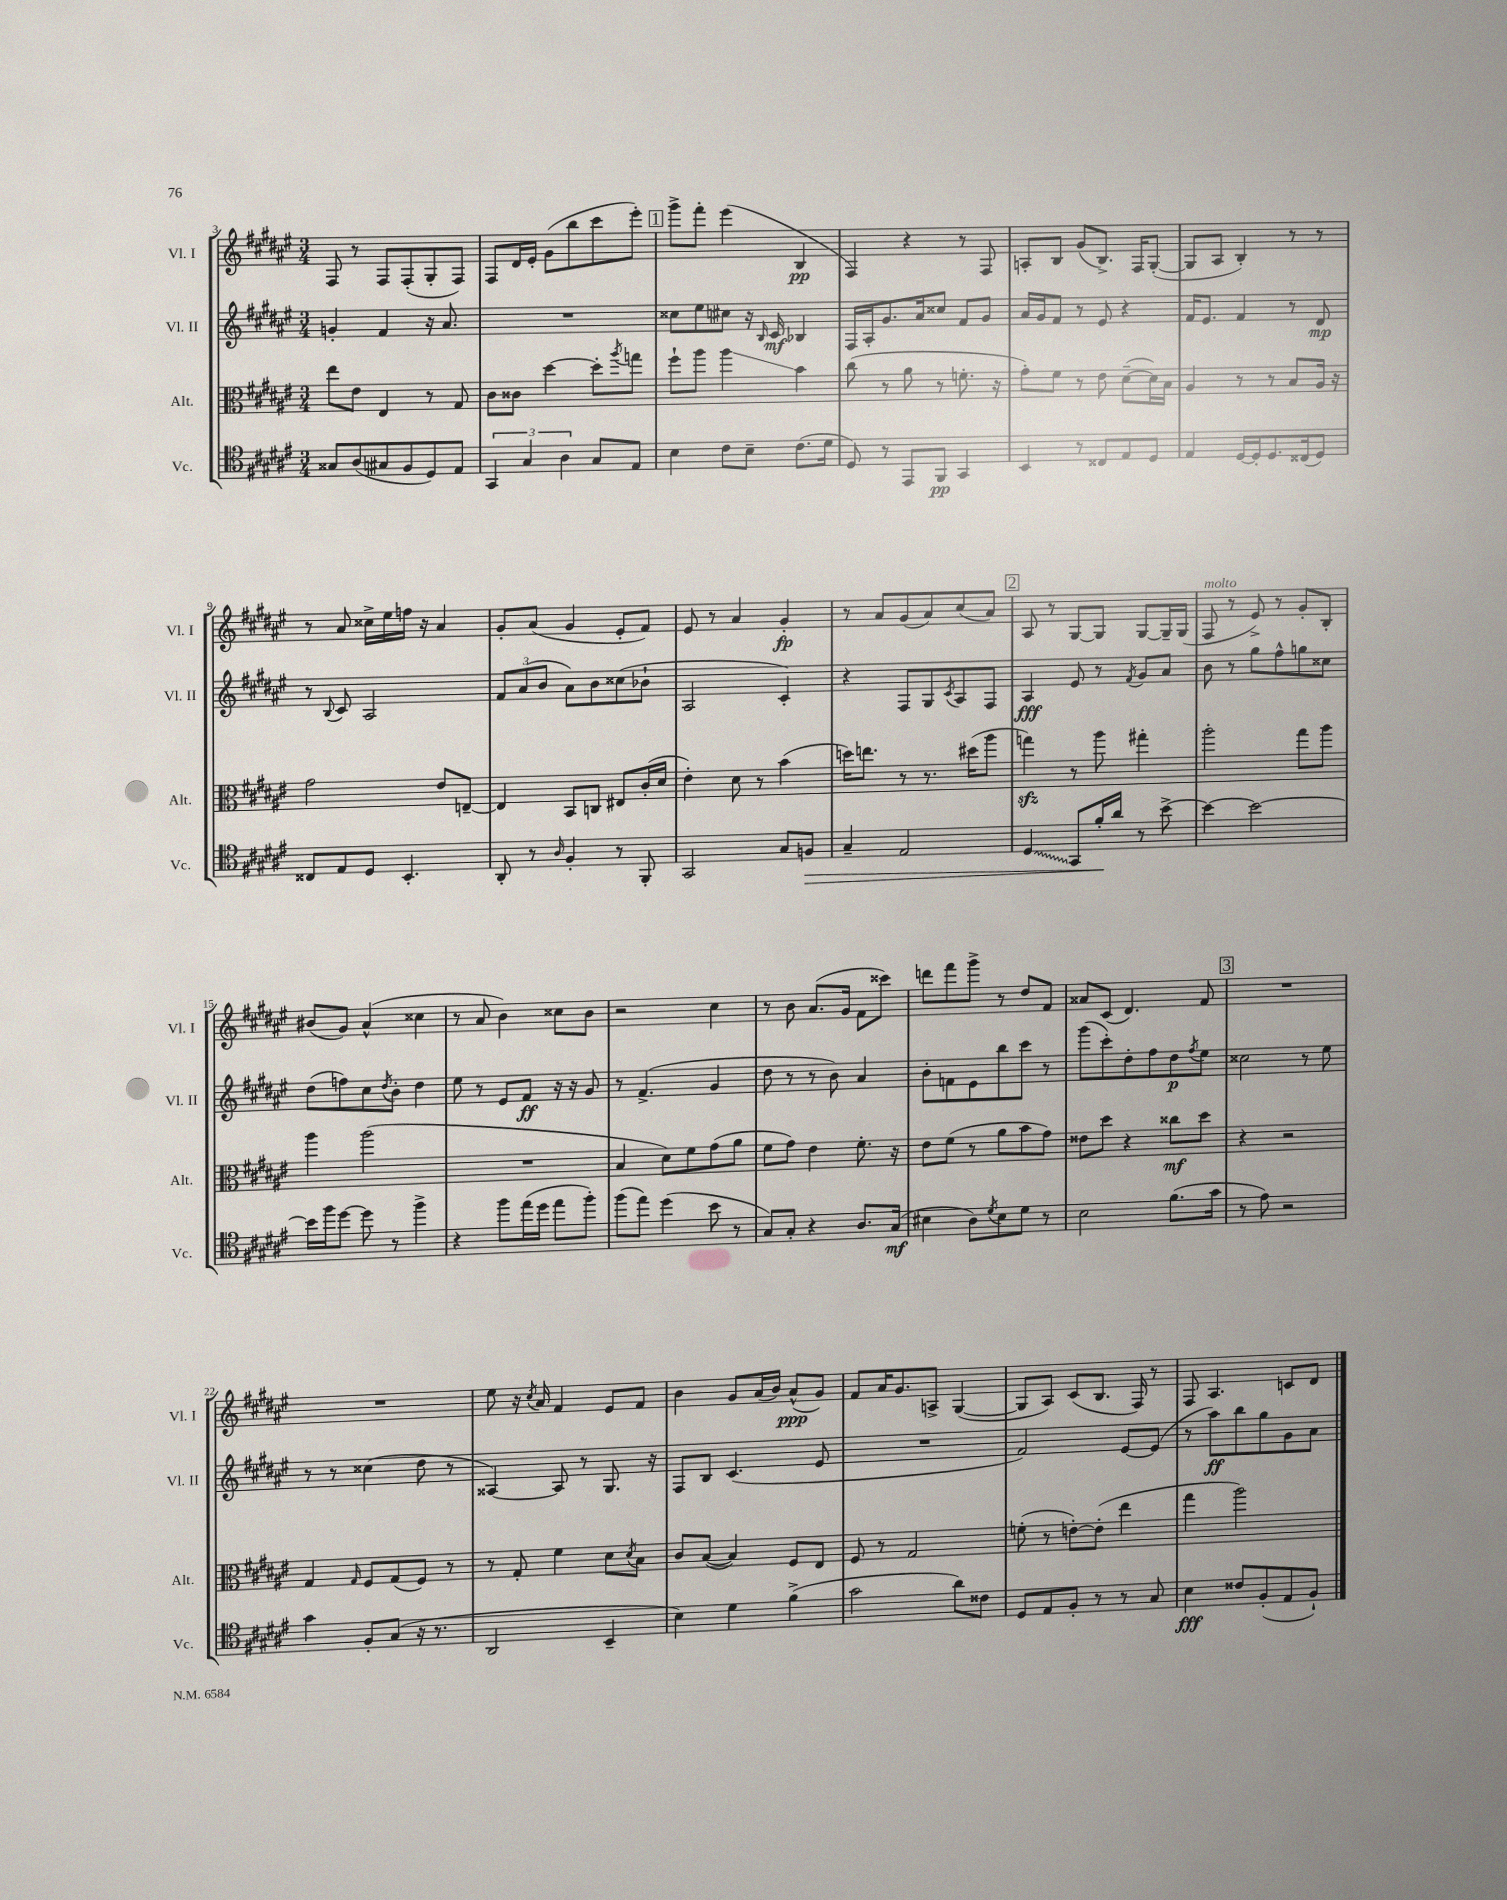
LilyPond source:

<<
\new StaffGroup <<
\new Staff = "s0" \with { instrumentName = "Vl. I" shortInstrumentName = "Vl. I" } {
    \clef treble \key fis \major \numericTimeSignature \time 3/4
    fis8 r8 fis8 fis8-.( gis8-. fis8) |
    fis8 dis'16 eis'16-. gis'8( b''8 cis'''8 eis'''8-.) |
    \mark \markup { \box "1" } gis'''8-> fis'''8-. eis'''4( b4\pp |
    fis4) r4 r8 fis8 |
    a8-. b8 gis'8( b8.->) fis16 gis8~-.( |
    gis8 ais8 b4-.) r8 r8 |
    r8 ais'8 cisis''16-> eis''16 f''16 r16 ais'4 |
    gis'8-. ais'8( gis'4 eis'8-. fis'8) |
    eis'8 r8 ais'4 gis'4-.\fp |
    r8 ais'8 gis'8( ais'8) cis''8( ais'8) |
    \mark \markup { \box "2" } ais8 r8 gis8~ gis8 gis8~ gis16-- gis16( |
    fis8^\markup { \italic "molto" } r8 eis'8->) r8 gis'8-. b8-. |
    bis'8( gis'8) ais'4-^( cisis''4 |
    r8 ais'8 b'4) cisis''8 b'8 |
    r2 cis''4 |
    r8 b'8 ais'8.( gis'16 fis'8 cisis'''8) |
    d'''8 fis'''8 gis'''8-> r8 dis''8 fis'8 |
    aisis'8 cis'8( dis'4.) fis'8 |
    \mark \markup { \box "3" } R2. |
    R2. |
    eis''8 r16 \acciaccatura { cis''8 } ais'16 fis'4 eis'8 fis'8 |
    b'4 gis'8 ais'16( b'16) ais'8-^\ppp( gis'8) |
    fis'8 ais'16 gis'8. a8-> gis4~( |
    gis8 ais8) cis'8( b8. fis16) r8 |
    fis8 ais4. c'8 dis'8 \bar "|." |
}
\new Staff = "s1" \with { instrumentName = "Vl. II" shortInstrumentName = "Vl. II" } {
    \clef treble \key fis \major \numericTimeSignature \time 3/4
    g'4-. fis'4 r16 ais'8. |
    R2. |
    \mark \markup { \box "1" } cisis''8 eis''8 cis''8 r16 \grace { b16 } cis'16\mf bes4 |
    fis16 ais16-. gis'8. ais'16 cisis''8 fis'8 gis'8 |
    ais'16 gis'16 fis'8 r8 eis'8 r4 |
    fis'16 eis'8. fis'4 r8 dis'8\mp |
    r8 \appoggiatura { b8 } cis'8 ais2 |
    \tuplet 3/2 { fis'8 ais'8( b'8 } ais'8) b'8 cisis''8( bes'8-! |
    ais2 cis'4-.) |
    r4 fis8 gis8 \acciaccatura { cis'8 } ais8 fis8 |
    \mark \markup { \box "2" } ais4\fff eis'8 r8 \acciaccatura { fis'8 } gis'8 ais'8 |
    b'8 r8 gis''8 fis''8-^ g''8 cisis''8 |
    dis''8( f''8) cis''8 \acciaccatura { dis''8 } b'8-. dis''4 |
    eis''8 r8 eis'8 fis'8\ff r16 r16 gis'8 |
    r8 fis'4.->( gis'4 |
    dis''8 r8 r8 b'8) ais'4 |
    b'8-. f'8 eis'8 b''8 cis'''8 r8 |
    gis'''8( cis'''8-.) dis''8-. fis''8 dis''8\p \acciaccatura { fis''8 } eis''8 |
    \mark \markup { \box "3" } cisis''2 r8 eis''8 |
    r8 r8 cisis''4( dis''8 r8 |
    aisis4~) aisis8 r8 gis8. r16 |
    fis8 b8 cis'4.( eis'8 |
    R2. |
    fis'2) eis'8~ eis'8( |
    r8 ais''8\ff) b''8 gis''8 gis'8 ais'8 \bar "|." |
}
\new Staff = "s2" \with { instrumentName = "Alt." shortInstrumentName = "Alt." } {
    \clef alto \key fis \major \numericTimeSignature \time 3/4
    eis''8 eis'8 eis4 r8 gis8 |
    cis'8 cisis'8 dis''4~ dis''8-. \acciaccatura { ais''8 } g''8 |
    \mark \markup { \box "1" } fis''8-! ais''8 ais''4\glissando b'4 |
    cis''8( r8 ais'8 r8 f'8.-. r16 |
    gis'8-.) fis'8 r8 eis'8 dis'8~--( dis'16) b16 |
    ais4 r8 r8 b8 ais16 r16 |
    gis'2 eis'8 e8~-- |
    e4 b,8 c8 eis8 cis'16-.( dis'16 |
    eis'4-.) dis'8 r8 b'4( |
    d''16) e''8. r8 r8. dis''16( ais''8 |
    \mark \markup { \box "2" } g''4\sfz) r8 ais''8 gis''4-. |
    ais''2-. gis''8 ais''8 |
    ais''4 ais''2( |
    R2. |
    b4 dis'8) fis'8 gis'8( ais'8 |
    fis'8 gis'8) eis'4 fis'8.-. r16 |
    eis'8 fis'8( r8 ais'8 b'8 gis'8) |
    eisis'8 dis''8 r4 cisis''8\mf dis''8 |
    \mark \markup { \box "3" } r4 r2 |
    gis4 \grace { gis16 } fis8 gis8( fis8) r8 |
    r8 gis8-. fis'4 dis'8 \acciaccatura { dis'8 } b8 |
    cis'8 b8~( b4) fis8 eis8 |
    fis8 r8 gis2 |
    f'8-.( r8 e'8~-.) e'8-.( eis''4 |
    gis''4 ais''2) \bar "|." |
}
\new Staff = "s3" \with { instrumentName = "Vc." shortInstrumentName = "Vc." } {
    \clef tenor \key fis \major \numericTimeSignature \time 3/4
    gisis8 ais8( gis8 fis8 dis8) eis8 |
    \tuplet 3/2 { gis,4 gis4 ais4 } gis8 eis8 |
    \mark \markup { \box "1" } b4 cis'8 b8-- cis'8.( dis'16 |
    dis8) r8 eis,8 fis,8\pp gis,4 |
    b,4 r8 cisis8 eis8 dis8 |
    eis4 dis16~ dis16-. dis8. cisis16( dis8) |
    cisis8 eis8 dis8 b,4.-. |
    ais,8-. r8 \grace { ais16 } fis4-. r8 fis,8-. |
    gis,2 gis8 f8\> |
    gis4-- eis2 |
    \mark \markup { \box "2" } \once \override Glissando.style = #'zigzag dis4\glissando gis,8 fis'16-.\! ais'16 r8 b'8~-> |
    b'4~ b'2~ |
    b'16 fis''16 dis''8~ dis''8 r8 fis''4-> |
    r4 fis''8 eis''16( dis''16 eis''8 fis''8-.) |
    fis''8( eis''8) dis''4( b'8 r8 |
    gis8) gis8-. r4 ais8. gis16\mf( |
    bis4 ais8) \acciaccatura { dis'8 } bis8 dis'8 r8 |
    b2 fis'8.( gis'16 |
    \mark \markup { \box "3" } r8 eis'8) r2 |
    gis'4 fis8-. gis8( r16 r8. |
    ais,2 b,4-- |
    b4) dis'4 fis'4->( |
    gis'2 ais'8) cisis'8 |
    dis8 eis8 fis8-. r8 r8 gis8 |
    b4\fff cisis'8 fis8-.( eis8 fis8-!) \bar "|." |
}
>>
>>
\layout { \context { \Score currentBarNumber = #3 } }
